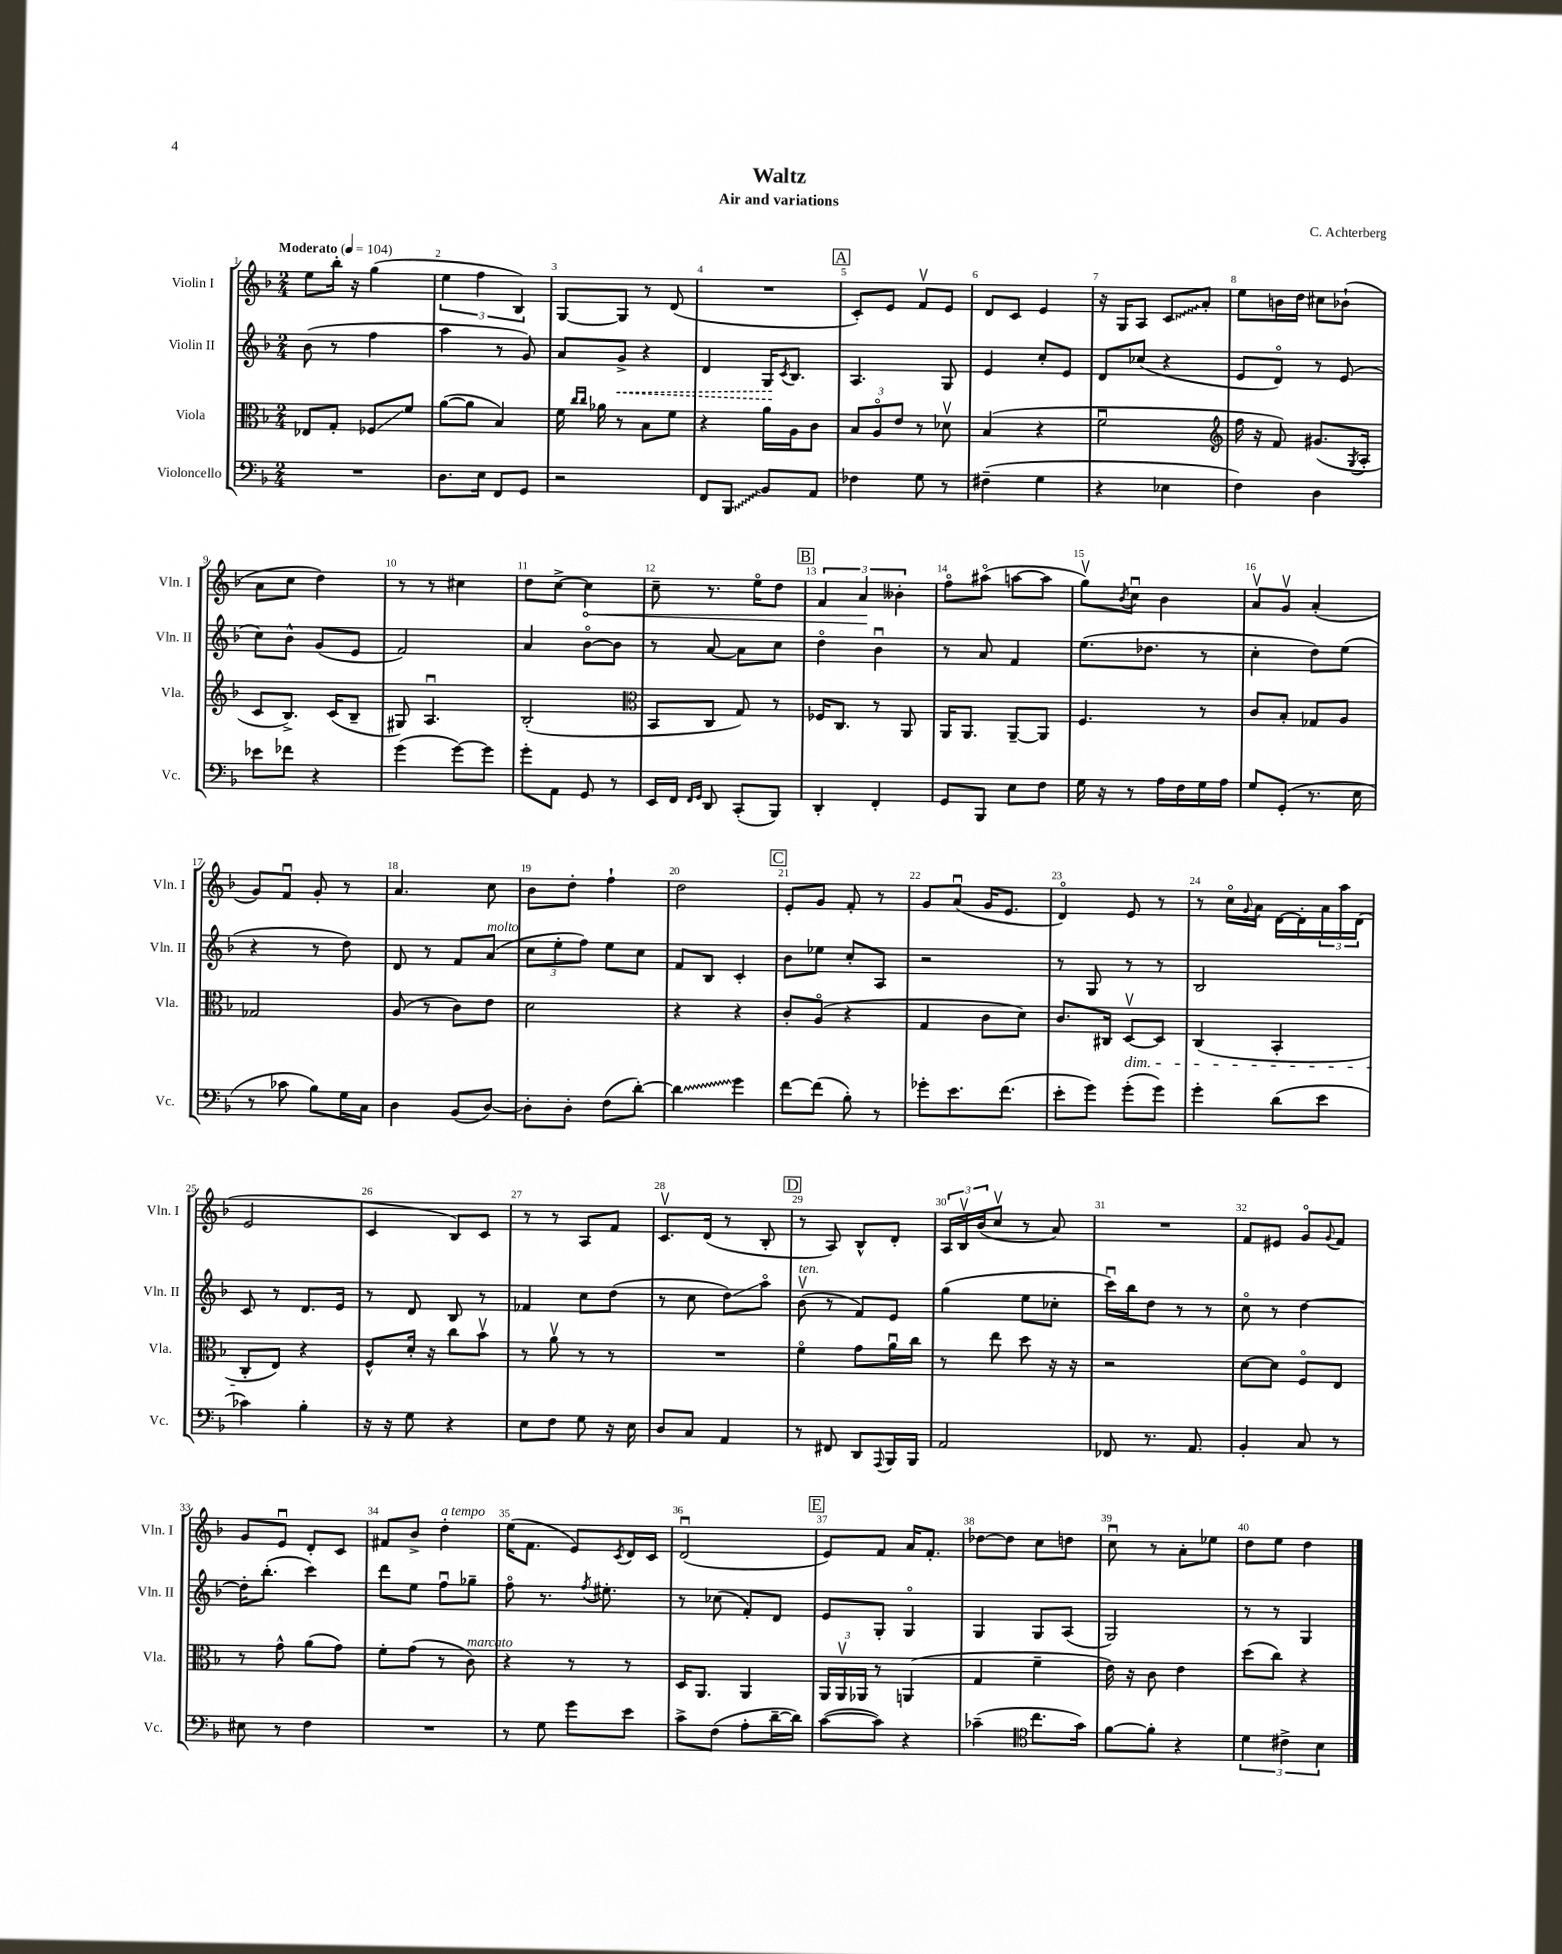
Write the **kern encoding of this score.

**kern	**kern	**kern	**kern
*staff4	*staff3	*staff2	*staff1
*clefF4	*clefC3	*clefG2	*clefG2
*k[b-]	*k[b-]	*k[b-]	*k[b-]
*M2/4	*M2/4	*M2/4	*M2/4
*MM104	*MM104	*MM104	*MM104
2r	8E-/L	(8b-\	8ee\L
.	8G'/J	8r	16bb-'\Jk
.	.	.	16r
.	8F-/L	4ff\	(4gg\
.	8f/J	.	.
=	=	=	=
8.D\L	([8a\L	4aa\	6ee\
.	8a\]J	.	.
.	.	.	6ff\
16E\Jk	.	.	.
8FF/L	4B-/)	8r	.
.	.	.	6B-/)
8GG/J	.	8g/)	.
=	=	=	=
2r	16f\	8a/L	[8G/L
.	16qqcc/LL	.	.
.	16qqcc/JJ	.	.
.	16a-\	.	.
.	8r	8g^/J	8G/]J
.	8B-\L	4r	8r
.	8f\J	.	(8d/
=	=	=	=
8FF/L	4r	4d/	2r
8BBB-/J	.	.	.
8BB-/L	16a\LL	16G/LK	.
.	.	8qc/	.
.	16A\J	8.B-/J	.
8AA/J	8c\J	.	.
=	=	=	=
4F-\	12B-/L	4.A/	8c'/L)
.	12Ao/	.	.
.	.	.	8e/J
.	12e/J	.	.
8G\	8r	.	8fv/L
8r	8d-v\	8G/	8e/J
=	=	=	=
(4F#~\	(4B-/	4e/	8d/L
.	.	.	8c/J
4G\	4r	8cc'/L	4e/
.	.	8e/J	.
=	=	=	=
4r	2fu\	8d/L	16r
.	.	.	16G/LK
.	.	(8cc-/J	8A/J
4E-\	.	4r	8c/L
.	.	.	8a'/J
=	=	=	=
*	*clefG2	*	*
4F\)	16ff\	8e/L	8ee\L
.	16r	.	.
.	8f/)	8do/J)	16b\L
.	.	.	16dd\JJ
4D\	(8.g#/L	8r	8cc#\L
.	.	(8e/	(8b-`\J
.	8qG/	.	.
.	16A'/Jk	.	.
=	=	=	=
8e-\L	8c/L	8cc\L)	8a\L
8f-\J	8.B-^/J)	8b-^^\J	8cc\J
4r	.	(8g/L	4dd\)
.	(16c/LK	.	.
.	8B-~/J	8e/J	.
=	=	=	=
(4g\	8G#/)	2f/)	8r
.	4.Au/	.	8r
[8g\L)	.	.	4cc#\
8g\]J	.	.	.
=	=	=	=
8g'\L	(2B-'/	4a/	8dd\L
8AA\J	.	.	[8cc^\J
8GG/	.	[8b-o\L	4cc\]
8r	.	8b-\]J	.
=	=	=	=
*	*clefC3	*	*
16EE/LL	8BB-/L	8r	8cc~\
16FF/JJ	.	.	.
16qqFF/LL	.	.	.
16qqGG/JJ	.	.	.
8DD/	8C/J	[8a/	8.r
(8CC'/L	8G/)	8a\]L	.
.	.	.	16eeo\LK
8BBB-/J)	8r	8cc\J	8dd\J
=	=	=	=
4DD'/	16F-/LK	4ddo\	6f/
.	8.C/J	.	.
.	.	.	6a/
4FF'/	8r	4b-u\	.
.	.	.	6b--'\
.	8AA/	.	.
=	=	=	=
8GG/L	16AA/LK	8r	8ffo\L
.	8.AA/J	.	.
8BBB-/J	.	8a/	(8aa#o\J
8E\L	[8AA~/L	4f/	[8aa\L
8F\J	8AA/]J	.	8aa\]J
=	=	=	=
16G\	4.F/	(8.ee\L	8ggv\L)
16r	.	.	.
.	.	.	8qb-/
8r	.	.	8ccu\J
.	.	8.dd-\J	.
16A\LL	.	.	4b-\
16F\	.	.	.
16G\	8r	8r	.
16A\JJ	.	.	.
=	=	=	=
8G/L	8c/L	4cc'\	8av/L
(8GG'/J	8B-'/J	.	8gv/J
8.r	8G-/L	8dd\L)	(4a'/
.	8A/J	(8ee\J	.
16E\	.	.	.
=	=	=	=
8r	2G-/	4r	8g/L)
8c-\	.	.	8fu/J
8B-\L)	.	8r	8g'/
16G\L	.	8dd\)	8r
16C\JJ	.	.	.
=	=	=	=
4D\	(8A/	8d/	4.a/
.	8r	8r	.
(8BB-/L	8c\L)	8f/L	.
[8D/J)	8e\J	(8a/J	8cc\
=	=	=	=
8D'\]L	2d\	12cc\L	8b-\L
.	.	12ee'\	.
8D'\J	.	.	8dd'\J
.	.	12ff\J)	.
(8F\L	.	8ee\L	4ff`\
[8d'\J)	.	8cc\J	.
=	=	=	=
4d\]	4r	8f/L	2dd\
.	.	8B-/J	.
4g\	4r	4c'/	.
=	=	=	=
[8f\L	8c'/L	8b-\L	8e'/L
(8f\]J	(8Ao/J	8ee-\J	8g/J
8B-'\)	4r	8cc'/L	8f'/
8r	.	8A/J	8r
=	=	=	=
8g-'\L	4G/	2r	8g/L
8.e\	.	.	(8au/J
.	8c\L	.	16g/LK
(8.f\J	.	.	8.e/J
.	8d\J)	.	.
=	=	=	=
8e'\L	8.c/L	8r	4do/)
8g\J)	.	8G/	.
.	16C#/Jk	.	.
(8g'\L	[8Dv/L	8r	8e/
8g\J)	8D/]J	8r	8r
=	=	=	=
4g'\	(4C/	2B-/	8r
.	.	.	16cco\LL
.	.	.	8qqg/
.	.	.	16a\JJ
(8d\L	4BB-'/	.	[16d\LL
.	.	.	16d'\]
8e\J	.	.	24a\
.	.	.	24aa\
.	.	.	(24d\JJ
=	=	=	=
4c-\)	8C'/L	8c/	2e/
.	8E/J)	8r	.
4B-'\	4r	8.d/L	.
.	.	16e/Jk	.
=	=	=	=
16r	8F^^/L	8r	4c/
16r	.	.	.
8G\	16d'/Jk	8d/	.
.	16r	.	.
4r	8cc\L	8B-/	8B-/L)
.	8b-v\J	8r	8c/J
=	=	=	=
8E\L	8r	4f-/	8r
8F\J	8av\	.	8r
8G\	8r	8cc\L	8A/L
16r	8r	(8dd\J	8f/J
16E\	.	.	.
=	=	=	=
8D/L	2r	8r	8.cv/L
8C/J	.	8cc\	.
.	.	.	(16d/Jk
4AA/	.	8dd\L)	8r
.	.	8aao\J	8B-'/
=	=	=	=
8r	4fo\	(8b-v\	8r
8FF#/	.	8r	8A/)
8DD/L	8g\L	8f/L)	8B-^^/L
8qqAAA/	.	.	.
16BBB-/L	16au\L	8e/J	8d'/J
16BBB-/JJ	16cc\JJ	.	.
=	=	=	=
2AA/	8r	(4gg\	24A/LL
.	.	.	24B-v/
.	.	.	(24b-/J
.	8ee\	.	8ccv/J
.	8dd\	8ee\L	8r
.	16r	8cc-'\J	8a/)
.	16r	.	.
=	=	=	=
8FF-/	2r	16cccu\LL)	2r
.	.	16bb-\J	.
8.r	.	8dd\J	.
.	.	8r	.
8.AA/	.	.	.
.	.	8r	.
=	=	=	=
4BB-'/	[8d\L	8cco\	8f/L
.	8d\]J	8r	8e#/J
8C/	8Fo/L	[4dd\	8go/L
.	.	.	8qqg/
8r	8E/J	.	8f/J
=	=	=	=
8E#\	8r	16dd'\]LK	8g/L
.	.	(8.bb-'\J	.
8r	8g^^\	.	8eu/J
4F\	(8a\L	4ccc\)	8d'/L
.	8g\J)	.	8c/J
=	=	=	=
2r	8f'\L	8ddd\L	8f#/L
.	(8g\J	8ee\J	8b-^/J
.	8r	8ffu\L	4dd'\
.	8c\)	8gg-~\J	.
=	=	=	=
8r	4r	8ffo\	(16ee\LK
.	.	.	8.f\J
8G\	.	8.r	.
8g\L	8r	.	8e/L)
.	.	8qff/	.
.	.	8.ee#'\	.
.	.	.	8qc/
8e\J	8r	.	16d/L
.	.	.	16c/JJ
=	=	=	=
8c^\L	16D/LK	8r	(2du/
.	8.AA/J	.	.
(8F\J	.	(8cc-\	.
8A'\L	4AA/	8f'/L)	.
[16d~\L	.	8d/J	.
16d\]JJ)	.	.	.
=	=	=	=
([8c\L	24AA/LL	8e/L	8e/L)
.	24AAv/	.	.
.	24AA-/JJ	.	.
8c\]J)	8r	8G'/J	8f/J
4r	(4AA/	4Go/	16a/LK
.	.	.	8.f'/J
=	=	=	=
(4c-~\	4G/	4G/	[8dd-\L
.	.	.	8dd-\]J
*clefC4	*	*	*
8.cc\L	4f~\	8G/L	8cc\L
.	.	(8A/J	8dd\J
16g\Jk)	.	.	.
=	=	=	=
[8f\L	16e\)	2G/)	8ccu\
.	16r	.	.
8f'\]J	8c\	.	8r
4r	4e\	.	8a'\L
.	.	.	8ee-\J
=	=	=	=
6d\	(8dd\L	8r	8dd\L
.	8cc\J)	8r	8ee\J
6c#^\	.	.	.
.	4r	4G/	4dd\
6B-\	.	.	.
==	==	==	==
*-	*-	*-	*-
